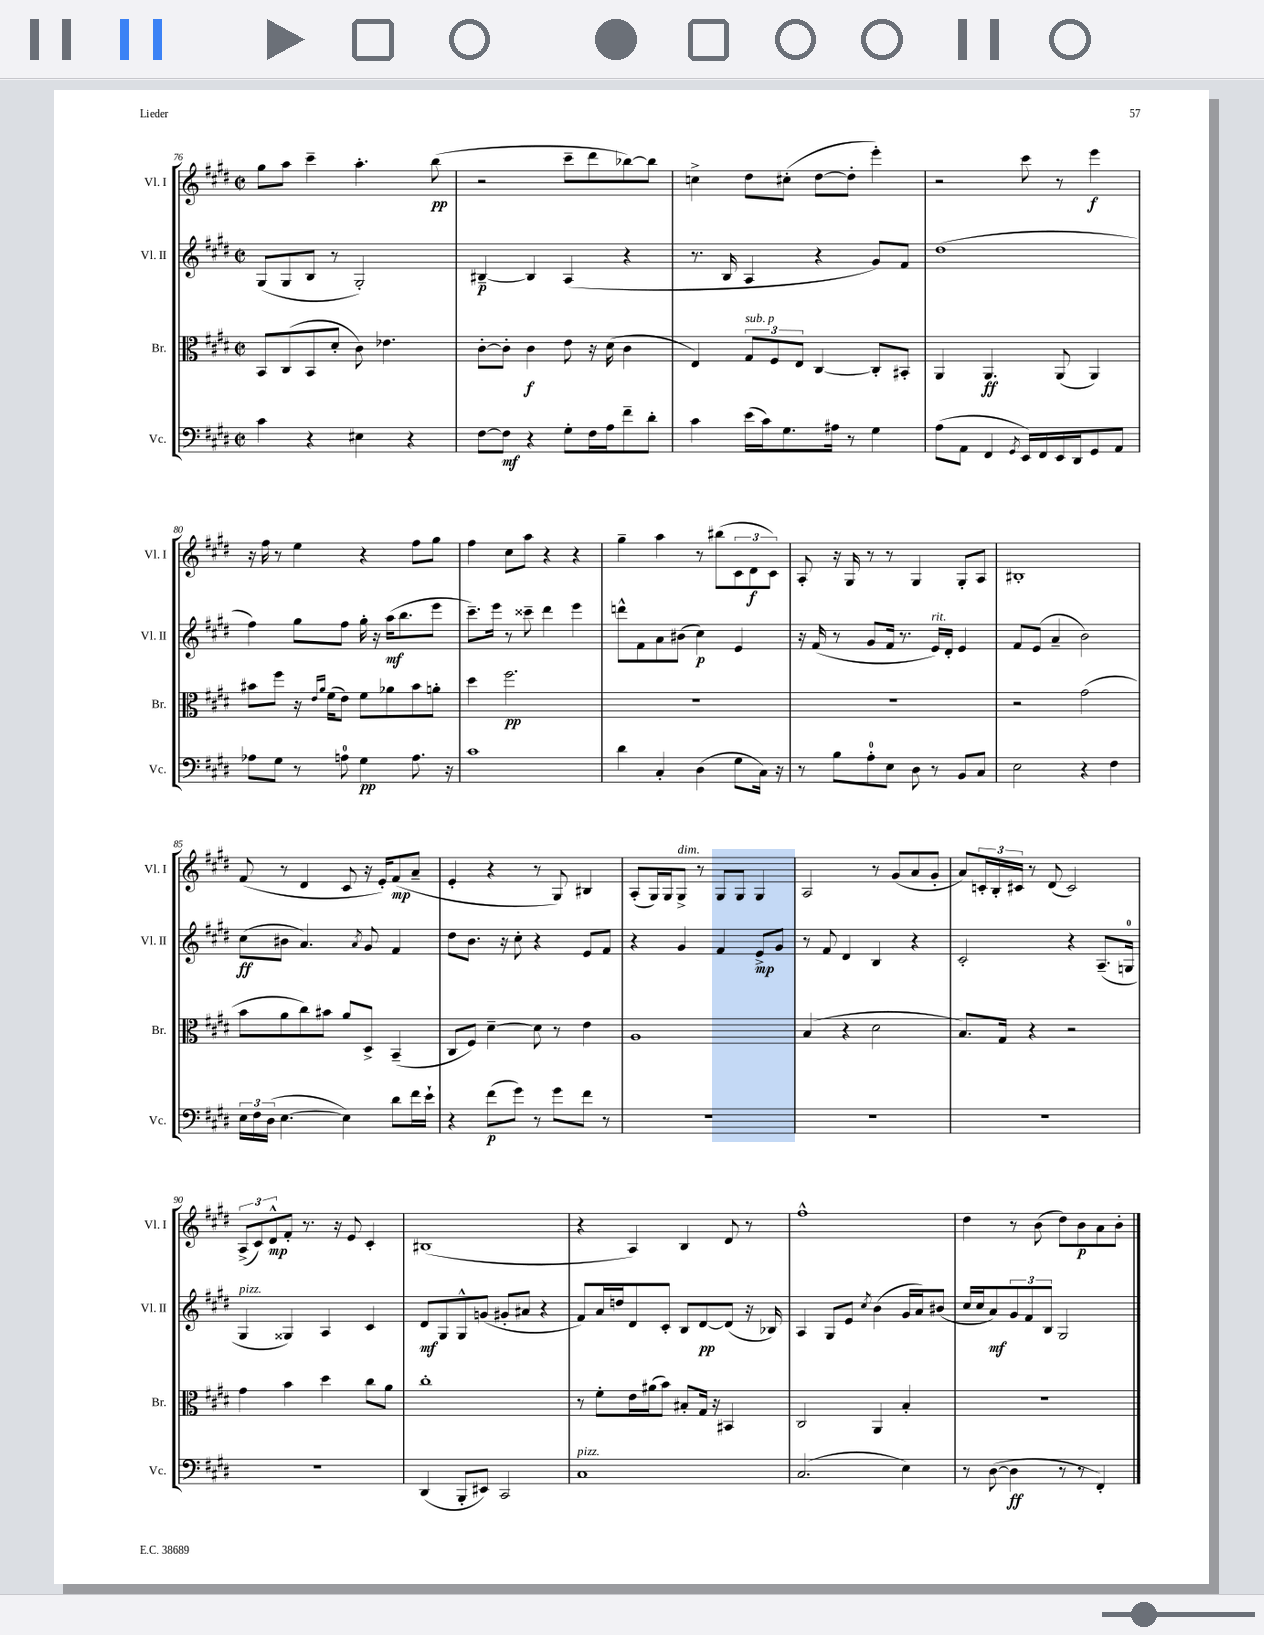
<<
\new StaffGroup <<
\new Staff = "s0" \with { instrumentName = "Vl. I" shortInstrumentName = "Vl. I" } {
    \clef treble \key e \major \defaultTimeSignature \time 2/2
    gis''8 a''8 cis'''4-- a''4.-. b''8\pp( |
    r2 cis'''8-- dis'''8 bes''8~) bes''8 |
    c''4-> dis''8 cis''8-.( dis''8~ dis''8-. e'''4-.) |
    r2 cis'''8 r8 e'''4\f |
    r16 fis''16 r8 e''4 r4 fis''8 gis''8 |
    fis''4 cis''8 a''8 r4 r4 |
    gis''4-- a''4 r8 bis''8( \tuplet 3/2 { cis'8 dis'8\f cis'8) } |
    a8-. r16 gis16 r8 r8 gis4 gis8-. a8 |
    bis1-. |
    fis'8( r8 dis'4 cis'8 r16 e'16-.) fis'8\mp( a'8-- |
    e'4-. r4 r8 gis8) bis4 |
    a8-.( gis16) gis16 gis8->^\markup { \italic "dim." } r8 gis8 gis8 gis4 |
    a2 r8 gis'8( a'8 gis'8-. |
    a'8) \tuplet 3/2 { c'16-. b16-. cis'16 } r8 dis'8( cis'2) |
    \tuplet 3/2 { a8->( cis'8) dis'8-^\mp } fis'8-. r8. r16 e'8 cis'4-. |
    bis1( |
    r4 a4) b4 dis'8 r8 |
    fis''1-^ |
    dis''4 r8 b'8( dis''8) b'8\p a'8 b'8-. \bar "|." |
}
\new Staff = "s1" \with { instrumentName = "Vl. II" shortInstrumentName = "Vl. II" } {
    \clef treble \key e \major \defaultTimeSignature \time 2/2
    gis8( gis8 b8 r8 gis2-.) |
    bis4~--\p bis4 a4( r4 |
    r8. b16 a4 r4 gis'8) fis'8 |
    dis''1( |
    fis''4) gis''8 fis''8 gis''16-. r16 a''16\mf( b''8. e'''8 |
    cis'''8.--) e'''16 r8 cisis'''8-- dis'''4 e'''4 |
    d'''8-^ fis'8 a'8 bis'8( cis''4\p) e'4 |
    r16 fis'16( r8 gis'8 fis'16 r8. e'16^\markup { \italic "rit." }) dis'16-. e'4 |
    fis'8 e'8( a'4-- b'2) |
    cis''8\ff( bis'8 a'4.) \acciaccatura { a'8 } gis'8 fis'4 |
    dis''8 b'8. r16 cis''8-. r4 e'8 fis'8 |
    r4 gis'4 fis'4 e'8->\mp gis'8 |
    r8 fis'8 dis'4 b4 r4 |
    cis'2-. r4 a8.--( g16-0 |
    gis4^\markup { \italic "pizz." } gisis4) a4 cis'4 |
    dis'8\mf gis8 gis8-^ g'8( gis'8-. ais'8 r4 |
    fis'8) a'16 d''16 dis'8 cis'8-. b8 dis'8~\pp dis'8( r16 bes16) |
    a4 gis8 e'8 \acciaccatura { cis''8 } b'4( gis'16 a'16) bis'8( |
    cis''16 cis''16 a'8\mf) \tuplet 3/2 { gis'8 fis'8 b8 } gis2 \bar "|." |
}
\new Staff = "s2" \with { instrumentName = "Br." shortInstrumentName = "Br." } {
    \clef alto \key e \major \defaultTimeSignature \time 2/2
    b,8 cis8( b,8 dis'8-. cis'8) ees'4. |
    cis'8~-. cis'8-. cis'4\f e'8 r16 dis'16( cis'4 |
    e4) \tuplet 3/2 { gis8^\markup { \italic "sub. p" } fis8 e8 } cis4~ cis8-. bis,8-. |
    a,4 a,4.\ff a,8( a,4) |
    bis'8 fis''8 r16 \grace { e'16 a'16 } fis'16( e'8) fis'8 aes'8 bis'8 a'8-. |
    dis''4 fis''2.\pp |
    R1 |
    R1 |
    r2 gis'2( |
    b'8 a'8 cis''8) bis'8 a'8 dis8-> b,4--( |
    cis8 fis8) dis'4~-- dis'8 r8 e'4 |
    a1 |
    b4( r4 dis'2 |
    b8.) gis16 r4 r2 |
    gis'4 b'4 dis''4 cis''8 a'8 |
    cis''1-. |
    r8 fis'8-. e'16 ais'16( b'8) bis8-. gis16 r16 bis,4 |
    cis2 a,4 b4-. |
    R1 \bar "|." |
}
\new Staff = "s3" \with { instrumentName = "Vc." shortInstrumentName = "Vc." } {
    \clef bass \key e \major \defaultTimeSignature \time 2/2
    cis'4 r4 eis4 r4 |
    fis8~ fis8\mf r4 gis8-. fis16 a16 fis'8-- dis'8-. |
    cis'4 e'16( cis'16) gis8. ais16 r8 gis4 |
    a8( a,8 fis,4 \acciaccatura { gis,8 } e,16) fis,16 e,16 dis,16 gis,8 a,8 |
    aes8 gis8 r8 a8-0 gis4\pp a8. r16 |
    cis'1 |
    dis'4 cis4-. dis4( gis8 cis16) r16 |
    r8 b8 a8-0-. e8 dis8 r8 b,8 cis8 |
    e2 r4 fis4 |
    \tuplet 3/2 { e16 fis16 dis16( } e4.~ e4) dis'8 fis'16 e'16-! |
    r4 fis'8\p( gis'8) r8 gis'8 fis'8 r8 |
    R1 |
    R1 |
    R1 |
    R1 |
    dis,4( b,,8-. eis,8) cis,2 |
    cis1^\markup { \italic "pizz." } |
    cis2.( e4) |
    r8 dis8~( dis4\ff r8 r8 fis,4-.) \bar "|." |
}
>>
>>
\layout { \context { \Score currentBarNumber = #76 } }
